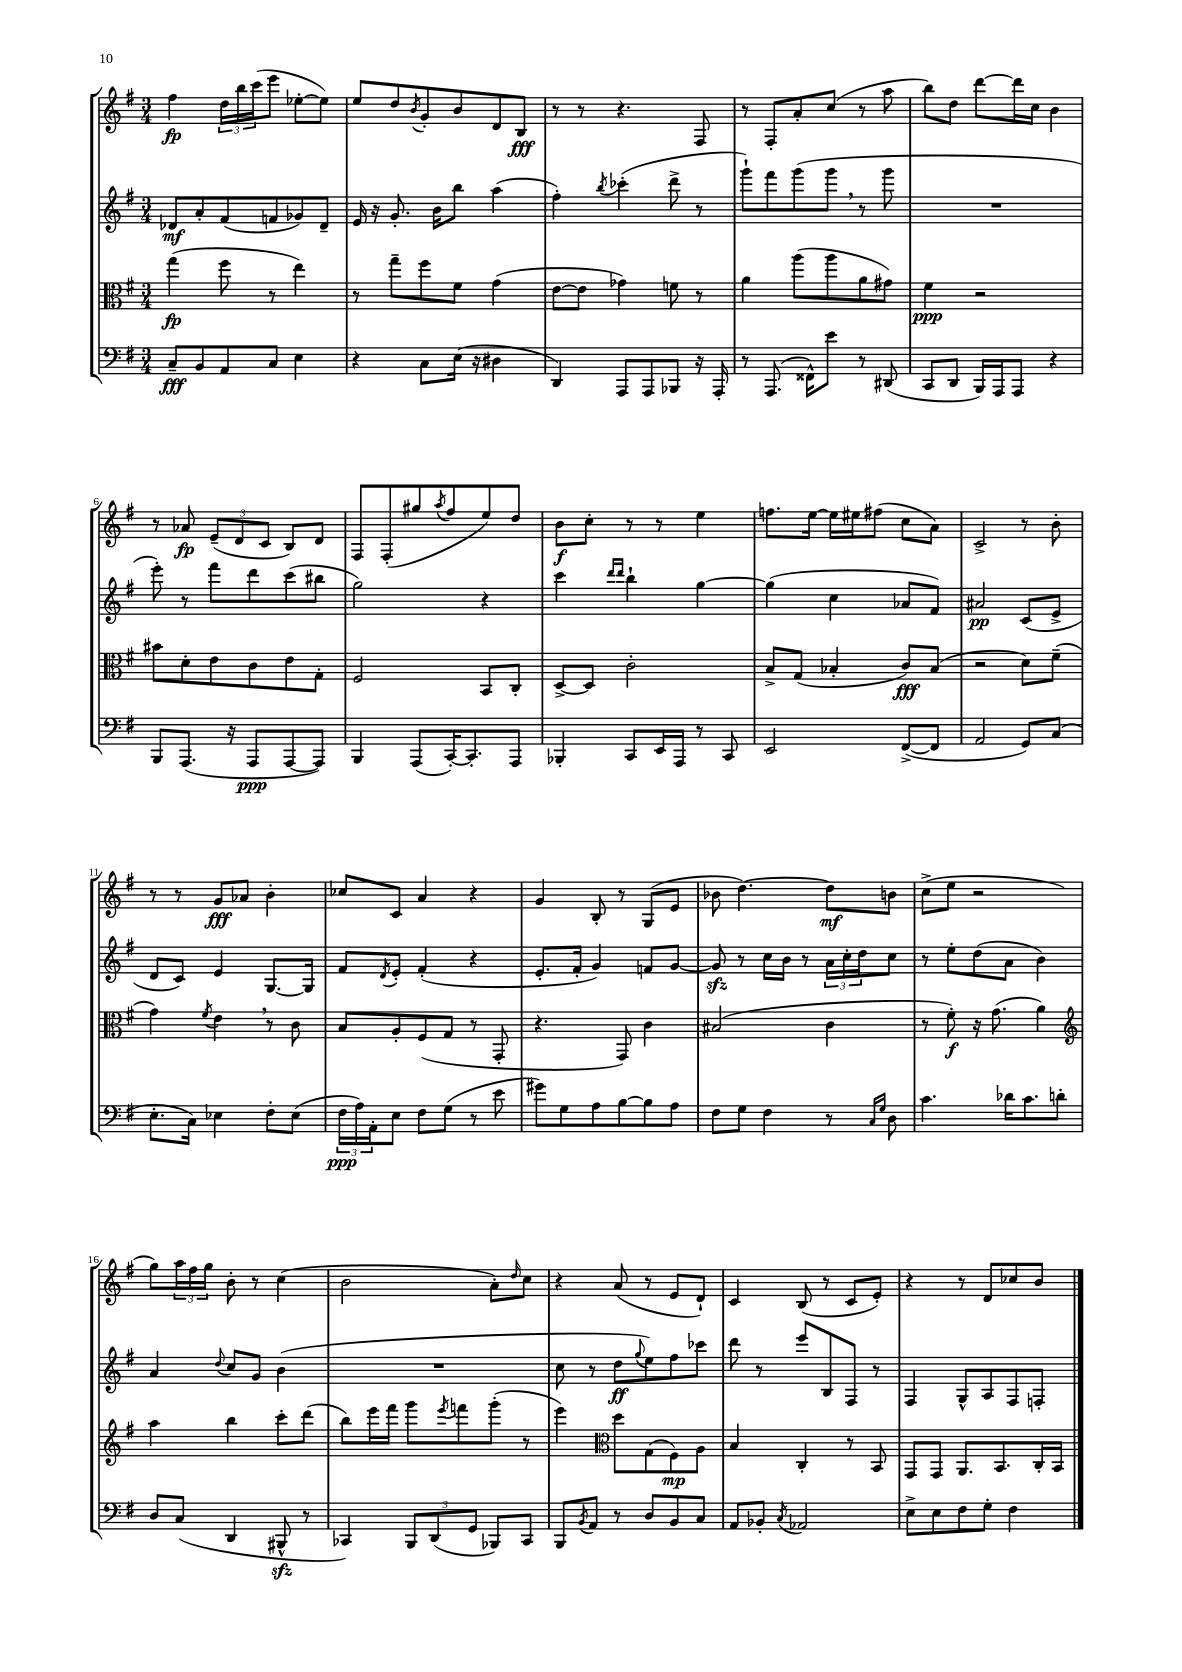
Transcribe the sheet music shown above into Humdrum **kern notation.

**kern	**kern	**kern	**kern
*staff4	*staff3	*staff2	*staff1
*clefF4	*clefC3	*clefG2	*clefG2
*k[f#]	*k[f#]	*k[f#]	*k[f#]
*M3/4	*M3/4	*M3/4	*M3/4
8C~/L	(4gg\	8d-/L	4ff#\
8BB/	.	8a'/	.
8AA/	8ff#\	(8f#/	24dd\LL
.	.	.	24bb\
.	.	.	(24ccc\J
8C/J	8r	8f/	8eee\J
4E\	4ee\)	8g-/)	[8ee-'\L
.	.	8d-~/J	8ee-\]J)
=	=	=	=
4r	8r	16e/	8ee/L
.	.	16r	.
.	8gg~\L	8.g'/	8dd/
.	.	.	8qb/
8C\L	8ff#\	.	8g'/
.	.	16b\LK	.
(16E\Jk	8f#\J	8bb\J	8b/
16r	.	.	.
4D#\	(4g\	(4aa\	8d/
.	.	.	8B/J
=	=	=	=
4DD/)	[8e\L	4ff#'\)	8r
.	8e\]J	.	8r
.	.	8qbb/	.
8AAA/L	4g-\)	(4ccc-'\	4.r
8AAA/	.	.	.
8BBB-/J	8f\	8ddd^\	.
16r	8r	8r	8F#/
16AAA'/	.	.	.
=	=	=	=
8r	4a\	8ggg`\L)	8r
(8.AAA/	.	8fff#\	8F#'/L
.	(8aa\L	(8ggg\	8a'/
16FF##^^\LK)	.	.	.
8e\J	8aa\	8ggg\J	(8cc/J
8r	8a\	8r	8r
(8DD#/	8g#\J)	8ggg\	8aa\
=	=	=	=
8CC/L	4f#\	2.r	8bb\L)
8DD/J	.	.	8dd\J
16BBB/LL)	2r	.	[8ddd\L
16AAA/J	.	.	.
8AAA/J	.	.	16ddd\]L
.	.	.	16cc\JJ
4r	.	.	4b\
=	=	=	=
8BBB/L	8b#\L	8eee'\)	8r
(8.AAA/J	8d'\	8r	8a-/
.	8e\	8fff#\L	(12e~/L
16r	.	.	.
.	.	.	12d/
8AAA/L	8c\	8ddd\	.
.	.	.	12c/J
[8AAA/	8e\	(8ccc\	8B/L)
8AAA/]J)	8G'\J	8bb#\J	8d/J
=	=	=	=
4BBB/	2F#/	2gg\)	8F#/L
.	.	.	(8F#'/
(8AAA/L	.	.	8gg#/
.	.	.	8qaa/
[16CC'/K)	.	.	8ff#/
8.CC'/]	.	.	.
.	8BB/L	4r	8ee/)
8AAA/J	8C'/J	.	8dd/J
=	=	=	=
4BBB-'/	[8D^/L	4ccc\	8b\L
.	8D/]J	.	8cc'\J
.	.	16qqddd/LL	.
.	.	16qqddd/JJ	.
8CC/L	2c'\	4bb`\	8r
16EE/L	.	.	8r
16AAA/JJ	.	.	.
8r	.	[4gg\	4ee\
8CC/	.	.	.
=	=	=	=
2EE/	8B^/L	(4gg\]	8.ff\L
.	(8G/J	.	.
.	.	.	[16ee\Jk
.	4B-'/	4cc\	16ee\]LL
.	.	.	16ee#\J
.	.	.	(8ff#\J
([8FF#^/L	8c/L)	8a-/L	8cc\L
8FF#/]J	(8B-/J	8f#/J)	8a\J)
=	=	=	=
2AA/	2r	2a#/	2c^/
8GG/L)	8d\L)	(8c/L	8r
(8C/J	(8f#~\J	8e^/J	8b'\
=	=	=	=
8.E'\L	4g\)	8d/L	8r
.	.	8c/J)	8r
16C\Jk)	.	.	.
.	8qf#/	.	.
4E-\	4e\	4e/	8g/L
.	.	.	8a-/J
8F#'\L	8r	[8.G/L	4b'\
(8E-\J	8c\	.	.
.	.	16G/]Jk	.
=	=	=	=
24F#\LL	8B/L	8f#/L	8cc-/L
24A\)	.	.	.
24AA'\J	.	.	.
.	.	8qd/	.
8E\J	8A'/	8e'/J	8c/J
8F#\L	(8F#/	(4f#'/	4a/
(8G\J	8G/J	.	.
8r	8r	4r	4r
8e\	8GG'/	.	.
=	=	=	=
8g#\L)	4.r	8.e'/L	4g/
8G\	.	.	.
.	.	16f#'/Jk	.
8A\	.	4g/)	8B'/
[8B\	8GG/)	.	8r
8B\]	4c\	8f/L	(8G/L
8A\J	.	[8g/J	8e/J
=	=	=	=
8F#\L	(2B#/	8g/]	8b-\
8G\J	.	8r	[4.dd\)
4F#\	.	16cc\LL	.
.	.	16b\JJ	.
.	.	8r	.
8r	4c\	24a\LL	8dd\]L
.	.	24cc'\	.
.	.	24dd\J	.
16qqC/LL	.	.	.
16qqG/JJ	.	.	.
8D\	.	8cc\J	8b\J
=	=	=	=
4.c\	8r	8r	(8cc^\L
.	8f#'\)	8ee'\L	8ee\J
.	16r	(8dd\	2r
.	(8.g\	.	.
16d-\LK	.	8a\J	.
8.c\	.	.	.
.	4a\)	4b\)	.
8d'\J	.	.	.
=	=	=	=
*	*clefG2	*	*
8D/L	4aa\	4a/	8gg\L)
(8C/J	.	.	24aa\L
.	.	.	24ff#\
.	.	.	24gg\JJ
.	.	8qqdd/	.
4DD/	4bb\	8cc/L	8b'\
.	.	8g/J	8r
8BBB#^^/	8ccc'\L	(4b\	(4cc\
8r	(8ddd\J	.	.
=	=	=	=
4CC-/)	8bb\L)	2.r	2b\
.	16eee\L	.	.
.	16fff#\JJ	.	.
12BBB/L	8ggg\L	.	.
(12DD/	.	.	.
.	8qeee/	.	.
.	8fff\	.	.
12GG/J	.	.	.
8BBB-/L)	(8ggg'\J	.	8a'\L)
.	.	.	16qqdd/
8CC-/J	8r	.	8cc\J
=	=	=	=
8BBB/L	4eee\)	8cc\	4r
8qBB/	.	.	.
8AA/J	.	8r	.
*	*clefC3	*	*
8r	8dd\L	8dd\L	(8a/
.	.	8qqgg/	.
8D/L	(8G\	8ee\)	8r
8BB/	8F#\)	8ff#\	8e/L
8C/J	8A\J	8ccc-\J	8d`/J)
=	=	=	=
8AA/L	4B/	8ddd\	4c/
8BB-'/J	.	8r	.
8qC/	.	.	.
2AA-/	4C'/	8eee/L	(8B/
.	.	8B/	8r
.	8r	8F#/J	8c/L
.	8BB/	8r	8e'/J)
=	=	=	=
8E^\L	8GG/L	4F#/	4r
8E\	8GG/J	.	.
8F#\	8.AA/L	8G^^/L	8r
8G'\J	.	8A/	8d/L
.	8.BB/	.	.
4F#\	.	8F#/	8cc-/
.	16C'/L	8F'/J	8b/J
.	16BB/JJ	.	.
==	==	==	==
*-	*-	*-	*-
